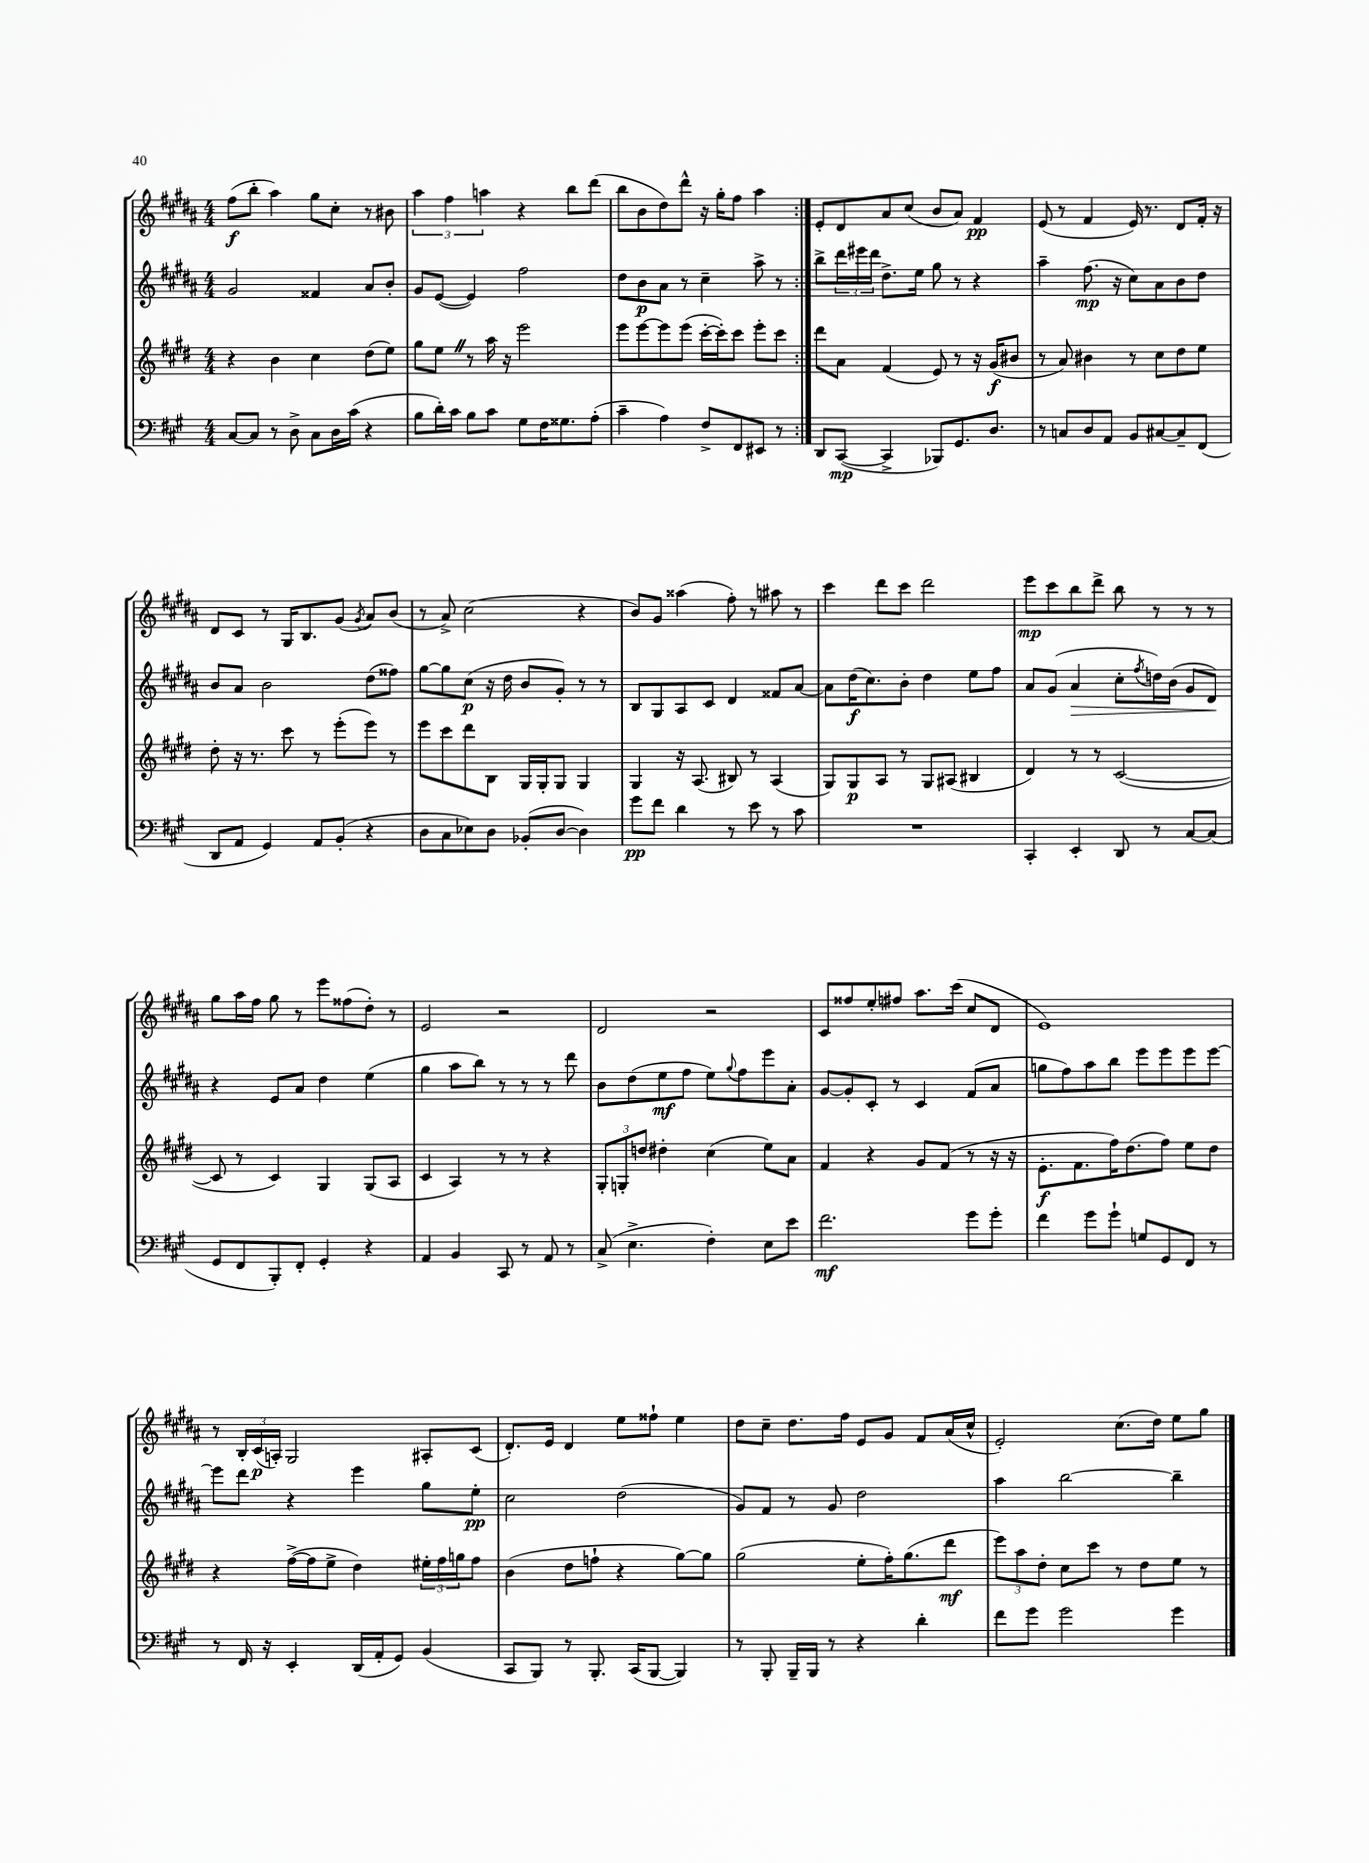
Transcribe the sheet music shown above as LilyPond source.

<<
\new StaffGroup <<
\new Staff = "s0" {
    \clef treble \key b \major \numericTimeSignature \time 4/4
    \repeat volta 2 { fis''8\f( b''8-. ais''4) gis''8 cis''8-. r8 bis'8 |
    \tuplet 3/2 { ais''4 fis''4 a''4 } r4 b''8 dis'''8( |
    b''8 b'8 dis''8) dis'''8-^ r16 gis''16-. fis''8 ais''4 | }
    e'8-. dis'8 ais'8 cis''8( b'8 ais'8) fis'4\pp |
    e'8( r8 fis'4 e'16) r8. dis'8 fis'16-. r16 |
    dis'8 cis'8 r8 gis16 b8. gis'8( \acciaccatura { gis'8 } ais'8) b'8( |
    r8 ais'8->) cis''2( r4 |
    b'8) gis'8 aisis''4( fis''8-.) r8 ais''8 r8 |
    cis'''4 dis'''8 cis'''8 dis'''2 |
    e'''8\mp cis'''8 b''8 dis'''8-> b''8 r8 r8 r8 |
    gis''8 ais''16 fis''16 gis''8 r8 e'''8 fisis''8( dis''8-.) r8 |
    e'2 r2 |
    dis'2 r2 |
    cis'8 fisis''8 e''8-. fis''8 ais''8. cis'''16( cis''8 dis'8 |
    e'1) |
    r8 \tuplet 3/2 { b16-. cis'16\p( a16-.) } gis2 ais8-. cis'8( |
    dis'8.-.) e'16 dis'4 e''8 fisis''8-! e''4 |
    dis''8 cis''8-- dis''8. fis''16 e'8 gis'8 fis'8 ais'16( cis''16-^ |
    e'2-.) cis''8.( dis''16) e''8 gis''8 \bar "|." |
}
\new Staff = "s1" {
    \clef treble \key b \major \numericTimeSignature \time 4/4
    \repeat volta 2 { gis'2 fisis'4 ais'8 b'8-. |
    gis'8 e'8~( e'4) fis''2 |
    dis''8 b'8\p ais'8 r8 cis''4-- ais''8-> r8 | }
    b''8-> \tuplet 3/2 { dis'''16 eis'''16 dis'''16 } dis''8.-> e''16 gis''8 r8 r4 |
    ais''4-- fis''8.\mp( r16 cis''8) ais'8 b'8 dis''8 |
    b'8 ais'8 b'2 dis''8( fisis''8) |
    gis''8~ gis''8 cis''8\p( r16 dis''16 b'8 gis'8-.) r8 r8 |
    b8 gis8 ais8 cis'8 dis'4 fisis'8 ais'8~ |
    ais'8 dis''16\f( cis''8.) b'8-. dis''4 e''8 fis''8 |
    ais'8 gis'8( ais'4\> cis''8-. \acciaccatura { fis''8 } d''16) b'16( gis'8 dis'8\!) |
    r4 e'8 ais'8 dis''4 e''4( |
    gis''4 ais''8 b''8) r8 r8 r8 dis'''8 |
    b'8 dis''8( e''8\mf fis''8 e''8) \appoggiatura { gis''8 } fis''8 e'''8 ais'8-. |
    gis'8~ gis'8-. cis'8-. r8 cis'4 fis'8( ais'8 |
    g''8 fis''8) ais''8 b''8 e'''8 e'''8 e'''8 e'''8~ |
    e'''8 dis'''8 r4 e'''4 gis''8 e''8-.\pp |
    cis''2 dis''2( |
    gis'8) fis'8 r8 gis'8 dis''2 |
    ais''4 b''2~ b''4-- \bar "|." |
}
\new Staff = "s2" {
    \clef treble \key e \major \numericTimeSignature \time 4/4
    \repeat volta 2 { r4 b'4 cis''4 dis''8( e''8) |
    gis''8 e''8 \once \override BreathingSign.text = \markup { \musicglyph "scripts.caesura.straight" } \breathe r8 a''16 r16 e'''2 |
    e'''8 e'''8~ e'''8 e'''8( cis'''16~-. cis'''16-.) cis'''8 e'''8-. cis'''8 | }
    dis'''8 a'8 fis'4( e'8) r8 r16 gis'16\f( bis'8 |
    r8 a'8) bis'4 r8 cis''8 dis''8 e''8 |
    dis''8-. r16 r8. cis'''8 r8 e'''8-.( e'''8) r8 |
    e'''8 cis'''8 dis'''8 b8 gis16 gis16-. gis8 gis4 |
    gis4 r16 a8.( bis8) r8 a4( |
    gis8) gis8\p a8 r8 gis8 ais8( bis4 |
    dis'4) r8 r8 cis'2~( |
    cis'8 r8 cis'4) gis4 gis8( a8 |
    cis'4 a4) r8 r8 r4 |
    \tuplet 3/2 { gis8-. g8-. d''8 } dis''4-. cis''4( e''8) a'8 |
    fis'4 r4 gis'8 fis'8( r8 r16 r16 |
    e'8.-.\f fis'8. fis''16) dis''8.( fis''8) e''8 dis''8 |
    r4 fis''16~->( fis''16 e''8-> dis''4) \tuplet 3/2 { eis''16-. fis''16 g''16 } fis''8 |
    b'4( dis''8 f''8-! r4 gis''8~) gis''8 |
    gis''2( e''8-. fis''16-.) gis''8.( dis'''8\mf |
    \tuplet 3/2 { e'''8) a''8 dis''8-. } cis''8 cis'''8 r8 dis''8 e''8 r8 \bar "|." |
}
\new Staff = "s3" {
    \clef bass \key a \major \numericTimeSignature \time 4/4
    \repeat volta 2 { cis8~ cis8 r8 d8-> cis8 d16 cis'16( r4 |
    b8 d'16-.) cis'16 b8 cis'8 gis8 fis16 gisis8. a8-.( |
    cis'4-- a4) fis8-> fis,8 eis,8 r8 | }
    d,8 cis,8~\mp( cis,4-> bes,,8) gis,8. d8. |
    r8 c8 d8 a,8 b,8 cis8~ cis8-- fis,8( |
    d,8 a,8 gis,4) a,8 b,8-.( r4 |
    d8 cis8 ees8) d8 bes,8-.( d8~ d4) |
    gis'8\pp fis'8 d'4 r8 e'8 r8 cis'8 |
    R1 |
    cis,4-. e,4-. d,8 r8 cis8~ cis8( |
    gis,8 fis,8 b,,8-.) fis,8-. gis,4-. r4 |
    a,4 b,4 cis,8 r8 a,8 r8 |
    cis8->( e4.-> fis4-.) e8 e'8 |
    fis'2.\mf gis'8 gis'8-. |
    fis'4 gis'8 gis'8-! g8 gis,8 fis,8 r8 |
    r8 fis,16 r16 e,4-. d,16( a,16-. gis,8) b,4( |
    cis,8 b,,8) r8 b,,8.-. cis,16( b,,8~ b,,4) |
    r8 b,,8-. b,,16-- b,,16 r8 r4 d'4-. |
    fis'8 gis'8 gis'2 gis'4 \bar "|." |
}
>>
>>
\layout { \context { \Score \remove "Bar_number_engraver" } }
